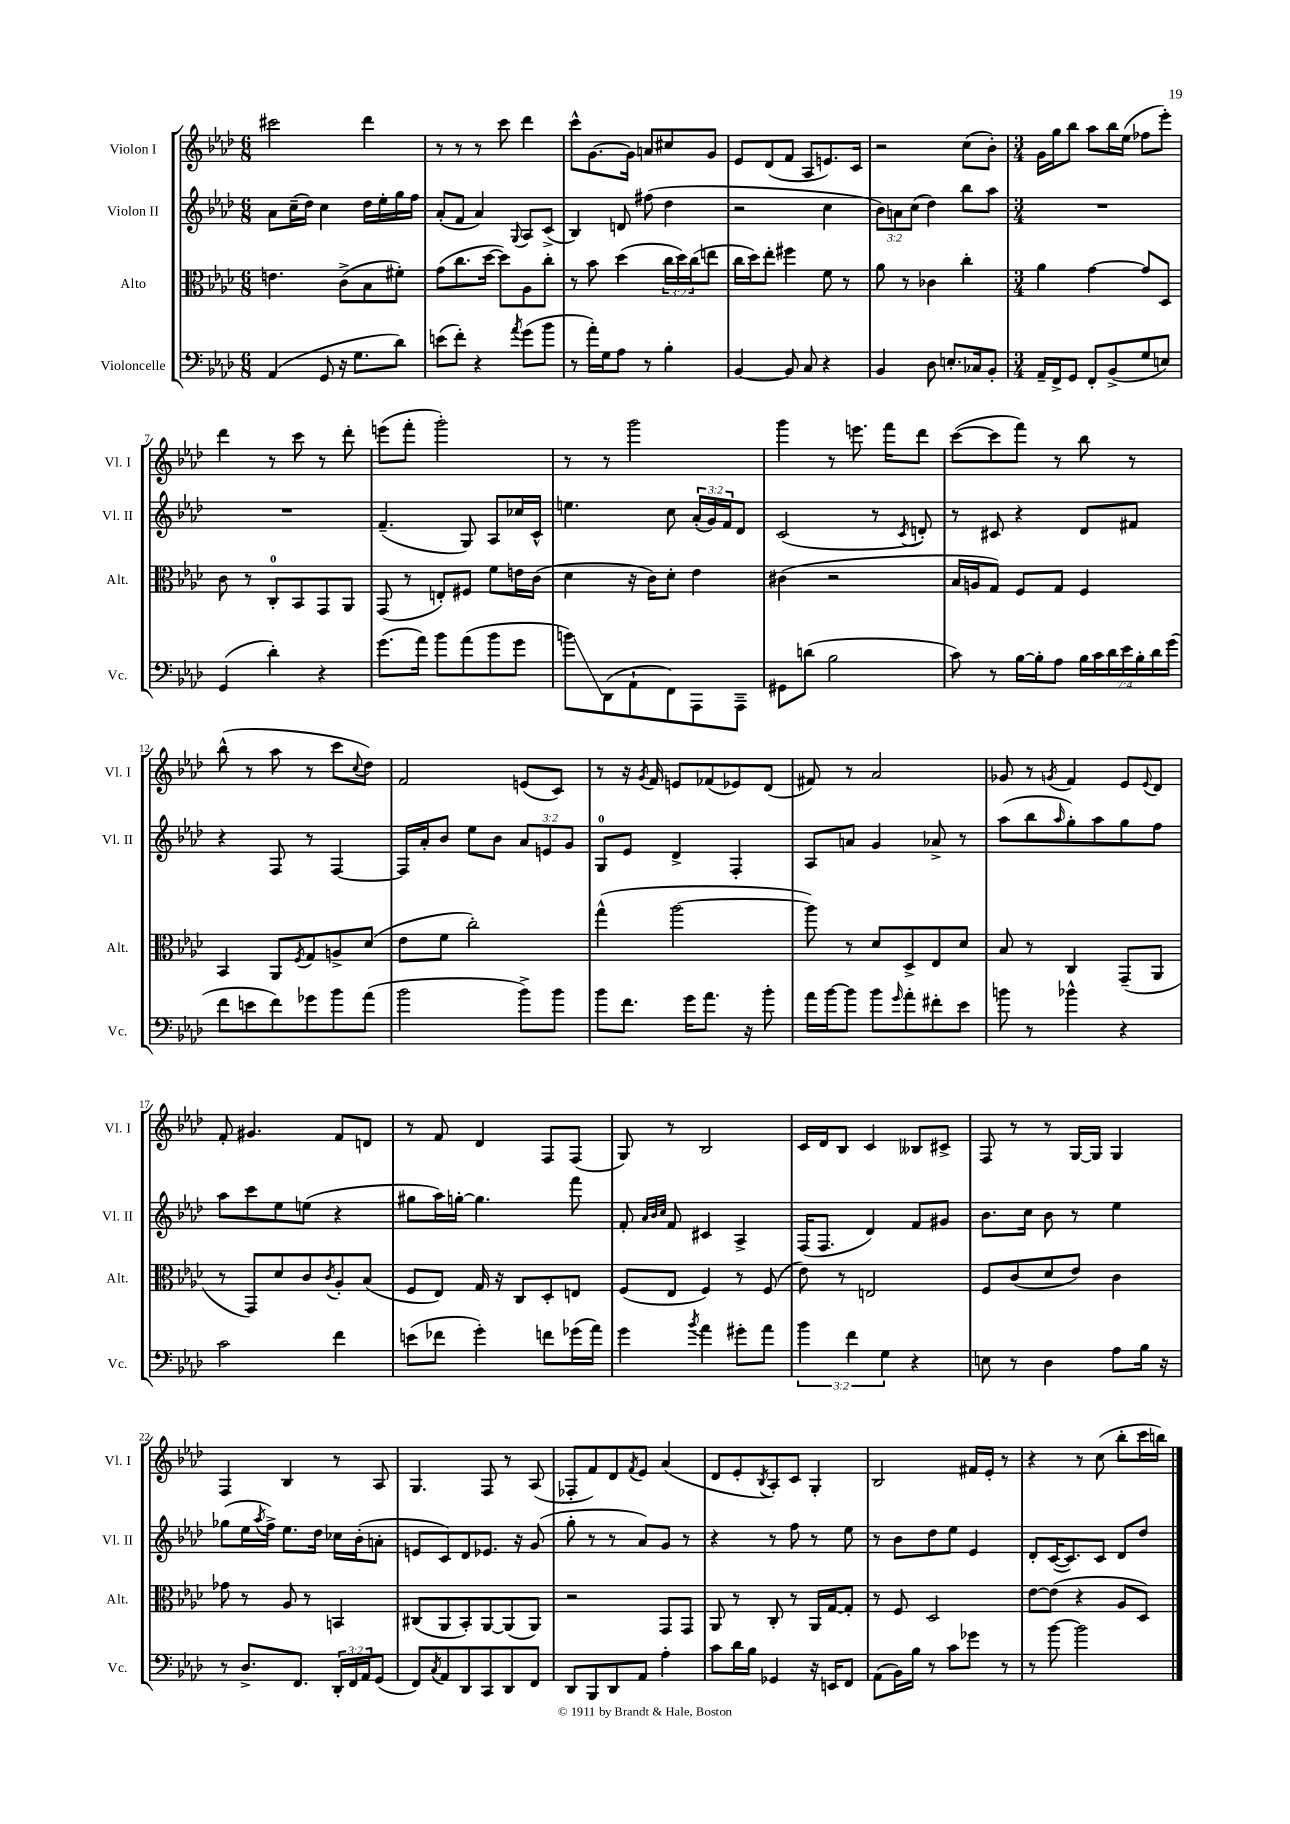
<<
\new StaffGroup <<
\new Staff = "s0" \with { instrumentName = "Violon I" shortInstrumentName = "Vl. I" } {
    \clef treble \key aes \major \numericTimeSignature \time 6/8
    cis'''2 des'''4 |
    r8 r8 r8 c'''8 des'''4 |
    c'''8-^ g'8.~ g'16 a'8 cis''8 g'8 |
    ees'8 des'8( f'8 aes8 e'8.) c'16 |
    r2 c''8( bes'8-.) |
    \numericTimeSignature \time 3/4 g'16 g''16 bes''8 aes''8 bes''16 ees''16( fes''8 ees'''8-.) |
    des'''4 r8 c'''8 r8 des'''8-. |
    e'''8( f'''8-. g'''2-.) |
    r8 r8 g'''2 |
    g'''4 r8 e'''8. f'''16 des'''8 |
    c'''8~( c'''8 f'''8) r8 bes''8 r8 |
    bes''8-^( r8 aes''8 r8 c'''8 \appoggiatura { c''8 } des''8) |
    f'2 e'8( c'8) |
    r8 r16 \acciaccatura { g'8 } f'16 e'8 fes'8( ees'8) des'8( |
    fis'8) r8 aes'2 |
    ges'8 r8 \acciaccatura { g'8 } f'4 ees'8 \appoggiatura { ees'8 } des'8 |
    f'8-. gis'4. f'8 d'8 |
    r8 f'8 des'4 f8 f8( |
    g8) r8 bes2 |
    c'16 des'16 bes8 c'4 beses8 cis'8-> |
    f8 r8 r8 g16~ g16 g4 |
    f4 bes4 r8 aes8 |
    g4. f8 r8 aes8( |
    fes8-. f'8) des'8 \acciaccatura { f'8 } ees'8 aes'4( |
    des'8 ees'8-. \acciaccatura { bes8 } aes8-.) c'8 g4-. |
    bes2 fis'16 ees'16-. r8 |
    r4 r8 c''8( bes''8-. c'''16 b''16) \bar "|." |
}
\new Staff = "s1" \with { instrumentName = "Violon II" shortInstrumentName = "Vl. II" } {
    \clef treble \key aes \major \numericTimeSignature \time 6/8 \override Staff.TupletNumber.text = #tuplet-number::calc-fraction-text
    aes'8 c''16--( des''16) c''4 des''16 ees''16-. g''16 f''16 |
    aes'8-.( f'8 aes'4) \appoggiatura { g8 } aes8 c'8->( |
    bes4) d'8 fis''8( des''4 |
    r2 c''4 |
    \tuplet 3/2 { bes'8) a'8 c''8( } des''4) bes''8 aes''8 |
    \numericTimeSignature \time 3/4 R2. |
    R2. |
    f'4.--( g8) aes8 ces''16 c'16-^ |
    e''4. c''8 \tuplet 3/2 { aes'16-.( g'16) f'16 } des'8 |
    c'2( r8 \acciaccatura { c'8 } d'8-.) |
    r8 cis'8 r4 des'8 fis'8 |
    r4 f8 r8 f4~ |
    f16 aes'16-. bes'8 ees''8 bes'8 \tuplet 3/2 { aes'8 e'8 g'8 } |
    g8-0 ees'8 des'4-> f4-. |
    aes8 a'8 g'4 aes'8-> r8 |
    aes''8( bes''8 \grace { aes''16 } g''8-.) aes''8 g''8 f''8 |
    aes''8 c'''8 ees''8 e''8( r4 |
    gis''8 aes''16) g''16~-. g''4. f'''8 |
    f'8-. \grace { aes'32 bes'32 c''32 } f'8 cis'4 aes4-> |
    f16( f8. des'4) f'8 gis'8 |
    bes'8. c''16 bes'8 r8 ees''4 |
    ges''8( ees''16 \acciaccatura { aes''8 } f''16->) ees''8. des''16 ces''16 bes'16-.( a'8-. |
    e'8 c'8) des'8 ees'8. r16 g'8( |
    g''8-. r8 r8 aes'8) g'8 r8 |
    r4 r8 f''8 r8 ees''8 |
    r8 bes'8 des''8 ees''8 ees'4 |
    des'8-. c'16~( c'8.) c'8 des'8 des''8 \bar "|." |
}
\new Staff = "s2" \with { instrumentName = "Alto" shortInstrumentName = "Alt." } {
    \clef alto \key aes \major \numericTimeSignature \time 6/8 \override Staff.TupletNumber.text = #tuplet-number::calc-fraction-text
    e'4. c'8->( bes8 fis'8-.) |
    g'8( c''8. des''16~ des''8) aes8 c''8-. |
    r8 bes'8 des''4( \tuplet 3/2 { c''16 des''16) c''16( } e''8 |
    c''16 des''16) ees''8-. fis''4 f'8 r8 |
    aes'8 r8 ces'4 c''4-. |
    \numericTimeSignature \time 3/4 aes'4 g'4~ g'8 des8 |
    c'8 r8 c8-0-. bes,8 g,8 aes,8 |
    g,8( r8 e8-.) fis8 f'8 e'16 c'16( |
    des'4 r16 c'16) des'8-. ees'4 |
    cis'4( r2 |
    bes16 a16 g8) f8 g8 f4 |
    bes,4 aes,8 \acciaccatura { f8 } g8 a8-> des'8( |
    ees'8 f'8 c''2-.) |
    g''4-^( aes''2~ |
    aes''8) r8 des'8 des8-> ees8 des'8 |
    bes8 r8 c4 g,8--( aes,8 |
    r8 g,8) des'8 c'8 \acciaccatura { c'8 } aes8-. bes8( |
    f8 ees8) g16 r16 c8 des8-. e8 |
    f8( ees8 f4) r8 f8( |
    ees'8) r8 e2 |
    f8 c'8( des'8 ees'8) c'4 |
    ges'8 r8 aes8 r8 b,4 |
    cis8( aes,8 bes,8-.) aes,8~ aes,8( aes,8) |
    r2 g,8 g,8 |
    aes,8 r8 c8-. r8 aes,16 g16~ g8-. |
    r8 f8 des2 |
    ees'8~ ees'8( r4 aes8 des8) \bar "|." |
}
\new Staff = "s3" \with { instrumentName = "Violoncelle" shortInstrumentName = "Vc." } {
    \clef bass \key aes \major \numericTimeSignature \time 6/8 \override Staff.TupletNumber.text = #tuplet-number::calc-fraction-text
    aes,4( g,8 r16 g8. des'8) |
    e'8( f'8-.) r4 \acciaccatura { aes'8 } g'8( bes'8 |
    r8 aes'16-.) g16 aes8 r8 bes4-. |
    bes,4~ bes,8 c8 r4 |
    bes,4 des8 e8.-. ces16 bes,8-. |
    \numericTimeSignature \time 3/4 aes,16-- f,16-> g,8 f,8-. bes,8->( g8 e8) |
    g,4( des'4-.) r4 |
    g'8.( aes'16) bes'8 aes'8( bes'8 g'8 |
    b'8\glissando) des,8( aes,8-! f,8) aes,,8 aes,,8-- |
    gis,8 d'8( bes2 |
    c'8) r8 bes16~ bes16-. aes8 \tuplet 7/4 { bes16 c'16 des'16 ees'16 bes16-. des'16 g'16( } |
    f'8 e'8 f'8) ges'8 bes'8 aes'8( |
    bes'2 bes'8->) bes'8 |
    bes'8 f'8. g'16 aes'8. r16 bes'8-. |
    aes'16 bes'16~ bes'8 bes'8 \grace { g'16 } aes'8-. fis'8-. ees'8 |
    b'8 r8 bes'4-^ r4 |
    c'2 f'4 |
    e'8( fes'8 g'4-.) f'8 ges'16( aes'16) |
    g'4 \acciaccatura { bes'8 } aes'4 gis'8-. aes'8 |
    \tuplet 3/2 { bes'4 f'4 g4 } r4 |
    e8 r8 des4 aes8 bes16 r16 |
    r8 des8.-> f,8. \tuplet 3/2 { des,16-. f,16 aes,16 } g,8( |
    f,8) \acciaccatura { c8 } aes,8 des,8 c,8 des,8 f,8 |
    des,8 bes,,8 des,8 aes,8 aes4-. |
    c'8 des'16 bes16 ges,4 r16 e,16 f,8 |
    aes,8( bes,16) bes16 r8 c'8 ges'8 r8 |
    r8 bes'8~ bes'2 \bar "|." |
}
>>
>>
